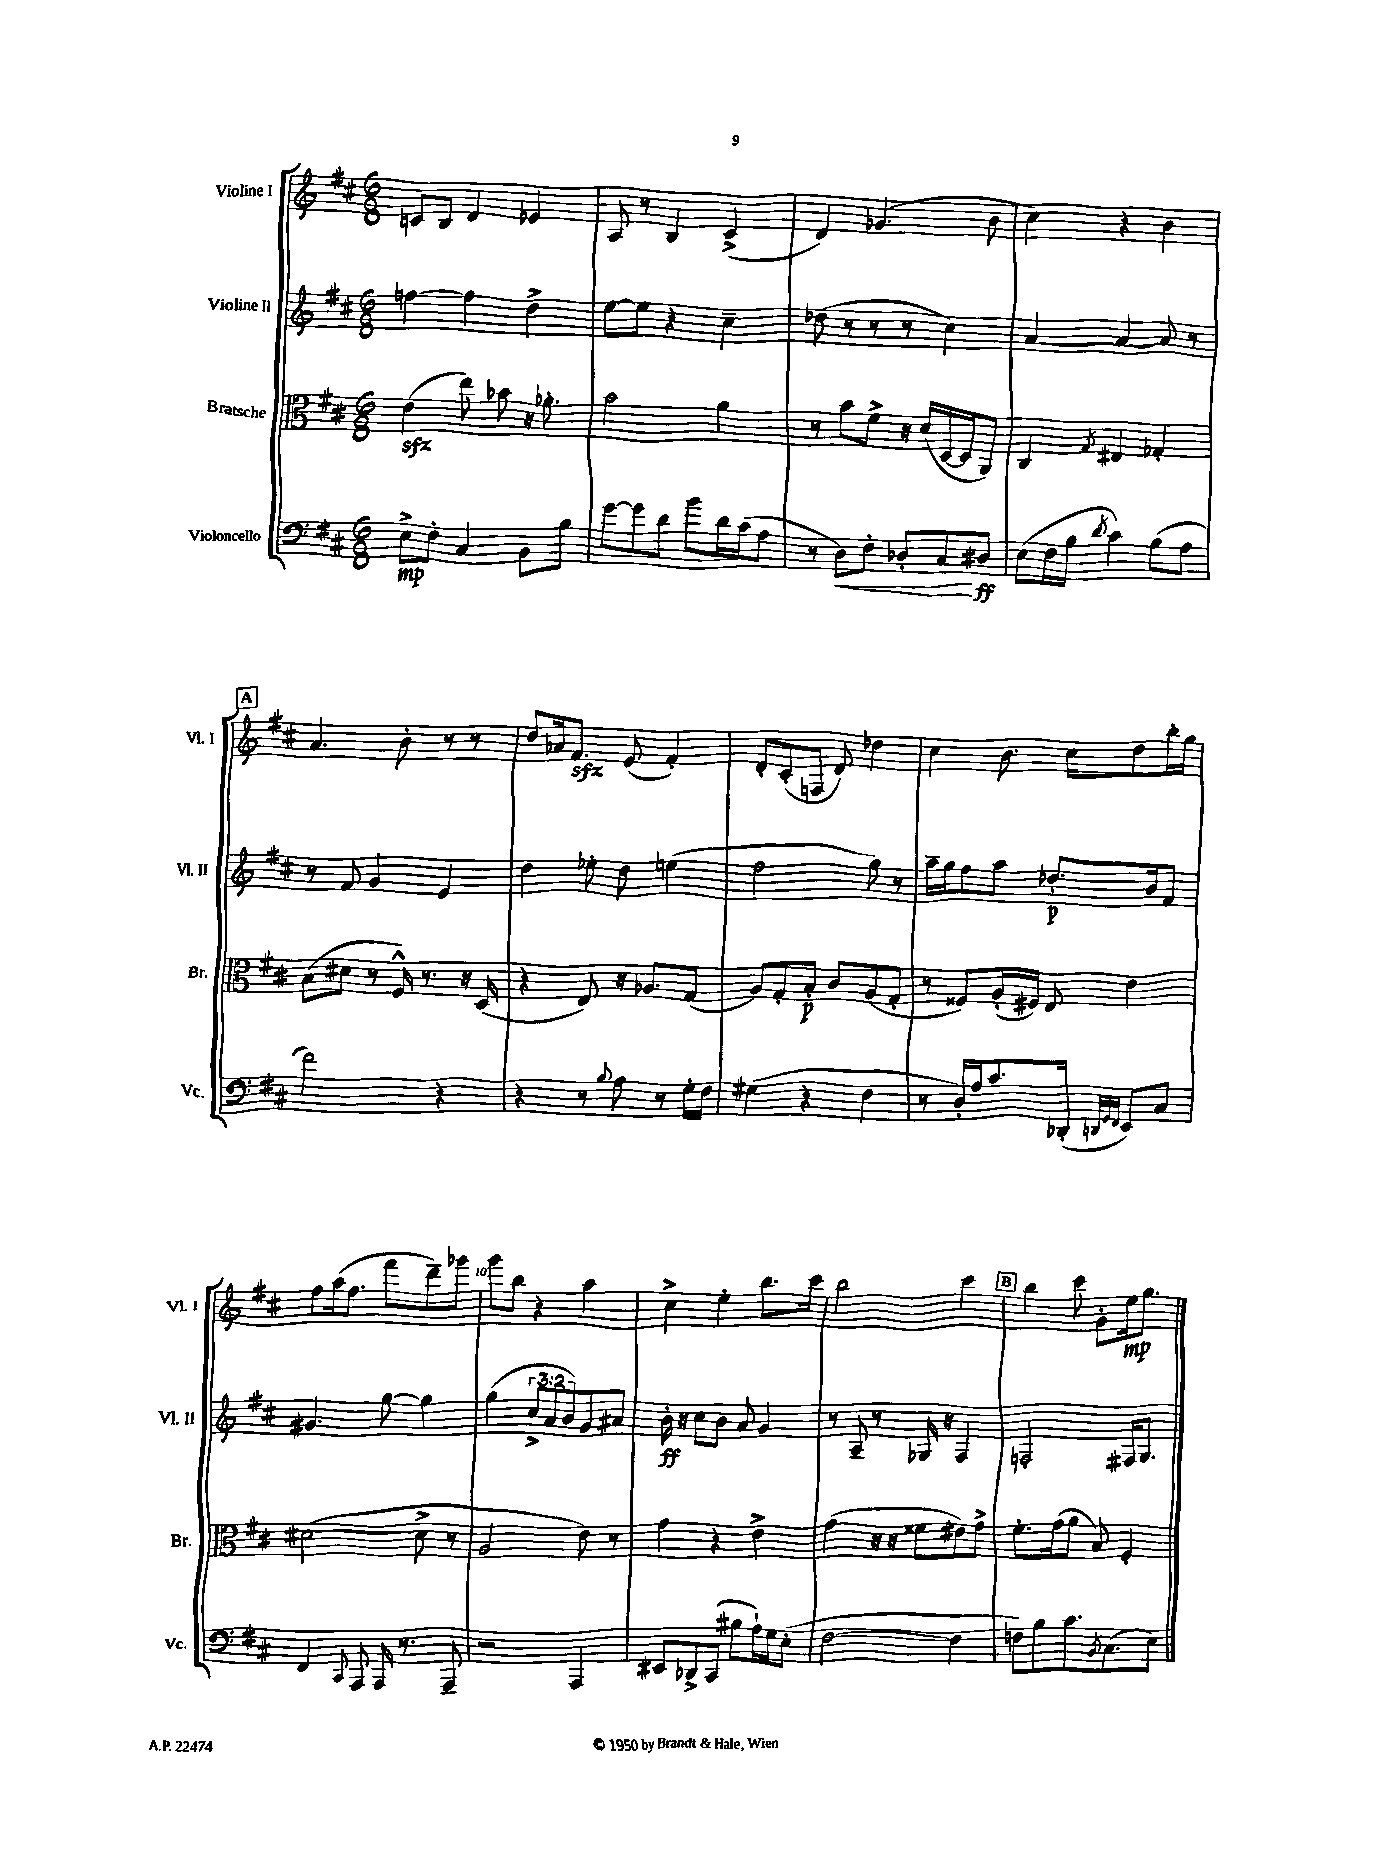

**kern	**kern	**kern	**kern
*staff4	*staff3	*staff2	*staff1
*clefF4	*clefC3	*clefG2	*clefG2
*k[f#c#]	*k[f#c#]	*k[f#c#]	*k[f#c#]
*M6/8	*M6/8	*M6/8	*M6/8
8E^	(4e	[4ff	8c
8F#'	.	.	8B
4C#	8ee)	4ff]	4d
.	8b-	.	.
8BB	16r	4dd^	4e-
.	8.a-'	.	.
8B	.	.	.
=	=	=	=
[8g	2b	[8ee	8A
8g]	.	8ee]	8r
8d	.	4r	4B
8b	.	.	.
16d	4a	4cc#~	(4c#^
(16c#	.	.	.
8A	.	.	.
=	=	=	=
8r	8r	(8dd-	4d)
8D)	8b	8r	.
8F#'	8f#^	8r	(4.g-
8D-'	16r	8r	.
.	(16d	.	.
8C#	[16D	4cc#)	.
.	16D]	.	.
8D#	8AA)	.	8b
=	=	=	=
(8E	4C#	[4a	4cc#)
16F#	.	.	.
16B	.	.	.
8qd	8qG	.	.
4c#)	4E#	4a_	4r
(8B	4G-'	8a]	4b
8A	.	8r	.
=	=	=	=
2f#)	(8B	8r	4.a
.	8d#	8f#	.
.	8r	4g	.
.	16F#^^)	.	8b'
.	8.r	.	.
4r	.	4e	8r
.	16r	.	8r
.	(16D	.	.
=	=	=	=
4r	4r	4dd	8dd
.	.	.	16a-
.	.	.	8.f#
8r	8E)	8ee-'	.
8qqB	.	.	.
8A	16r	8dd	(8e
.	8.A-	.	.
8r	.	(4ee	4f#')
16G'	(8G	.	.
16F#	.	.	.
=	=	=	=
(4G#	8A)	2ff#	8d'
.	8G'	.	(8c#'
4r	8B'	.	8F
.	8c#	.	8d)
4F#	(8A	8gg)	4dd-
.	8G'	8r	.
=	=	=	=
8r	8r	16aa~	4cc#
.	.	16gg	.
16D')	8F##)	8ff#	.
16A	.	.	.
8.c#	(16A'	8aa	8.b
.	16F#)	.	.
.	8E	8.dd-'	.
(16DD-'	.	.	16cc#
32qqDD	.	.	.
32qqGG	.	.	.
32qqFF#	.	.	.
8EE)	4e	.	8dd
.	.	16b	.
8C#	.	8f#	16bb'
.	.	.	16gg
=	=	=	=
4FF#	([2d#	4.g#	8ff#
.	.	.	(16aa
.	.	.	8.ff#
8qqCC#	.	.	.
8AAA	.	.	.
16AAA	.	[8gg	8fff#
8.r	.	.	.
.	8d#^]	4gg]	8ddd~)
8AAA~	8r	.	8ggg-
=	=	=	=
2r	2A	(4gg	8ggg
.	.	.	8bb
.	.	12cc#^	4r
.	.	12a	.
.	.	12b)	.
4AAA	8e)	8g	4aa
.	8r	8a#	.
=	=	=	=
8EE#	4g	16b'	4cc#^
.	.	16r	.
8DD-^	.	8cc#	.
(8CC#	4r	8b	4ee'
8B#	.	8a	.
16A`)	4e^	4g	8.bb
16G	.	.	.
(8E'	.	.	.
.	.	.	16ccc#
=	=	=	=
[2F#	(4g	8r	2bb
.	.	8A~	.
.	16r	8r	.
.	16r	.	.
.	8f##	16G-	.
.	.	16r	.
4F#]	8e#)	4F#	4ccc#
.	8g^	.	.
=	=	=	=
8F)	8.f#'	2F'	4bb
8B	.	.	.
.	(16g	.	.
8.c#	8a	.	8ccc#
.	8B)	.	8g'
8qBB	.	.	.
(8.C#	.	.	.
.	4F#'	16F#	16ee
.	.	8.G	8.gg
8E)	.	.	.
==	==	==	==
*-	*-	*-	*-
